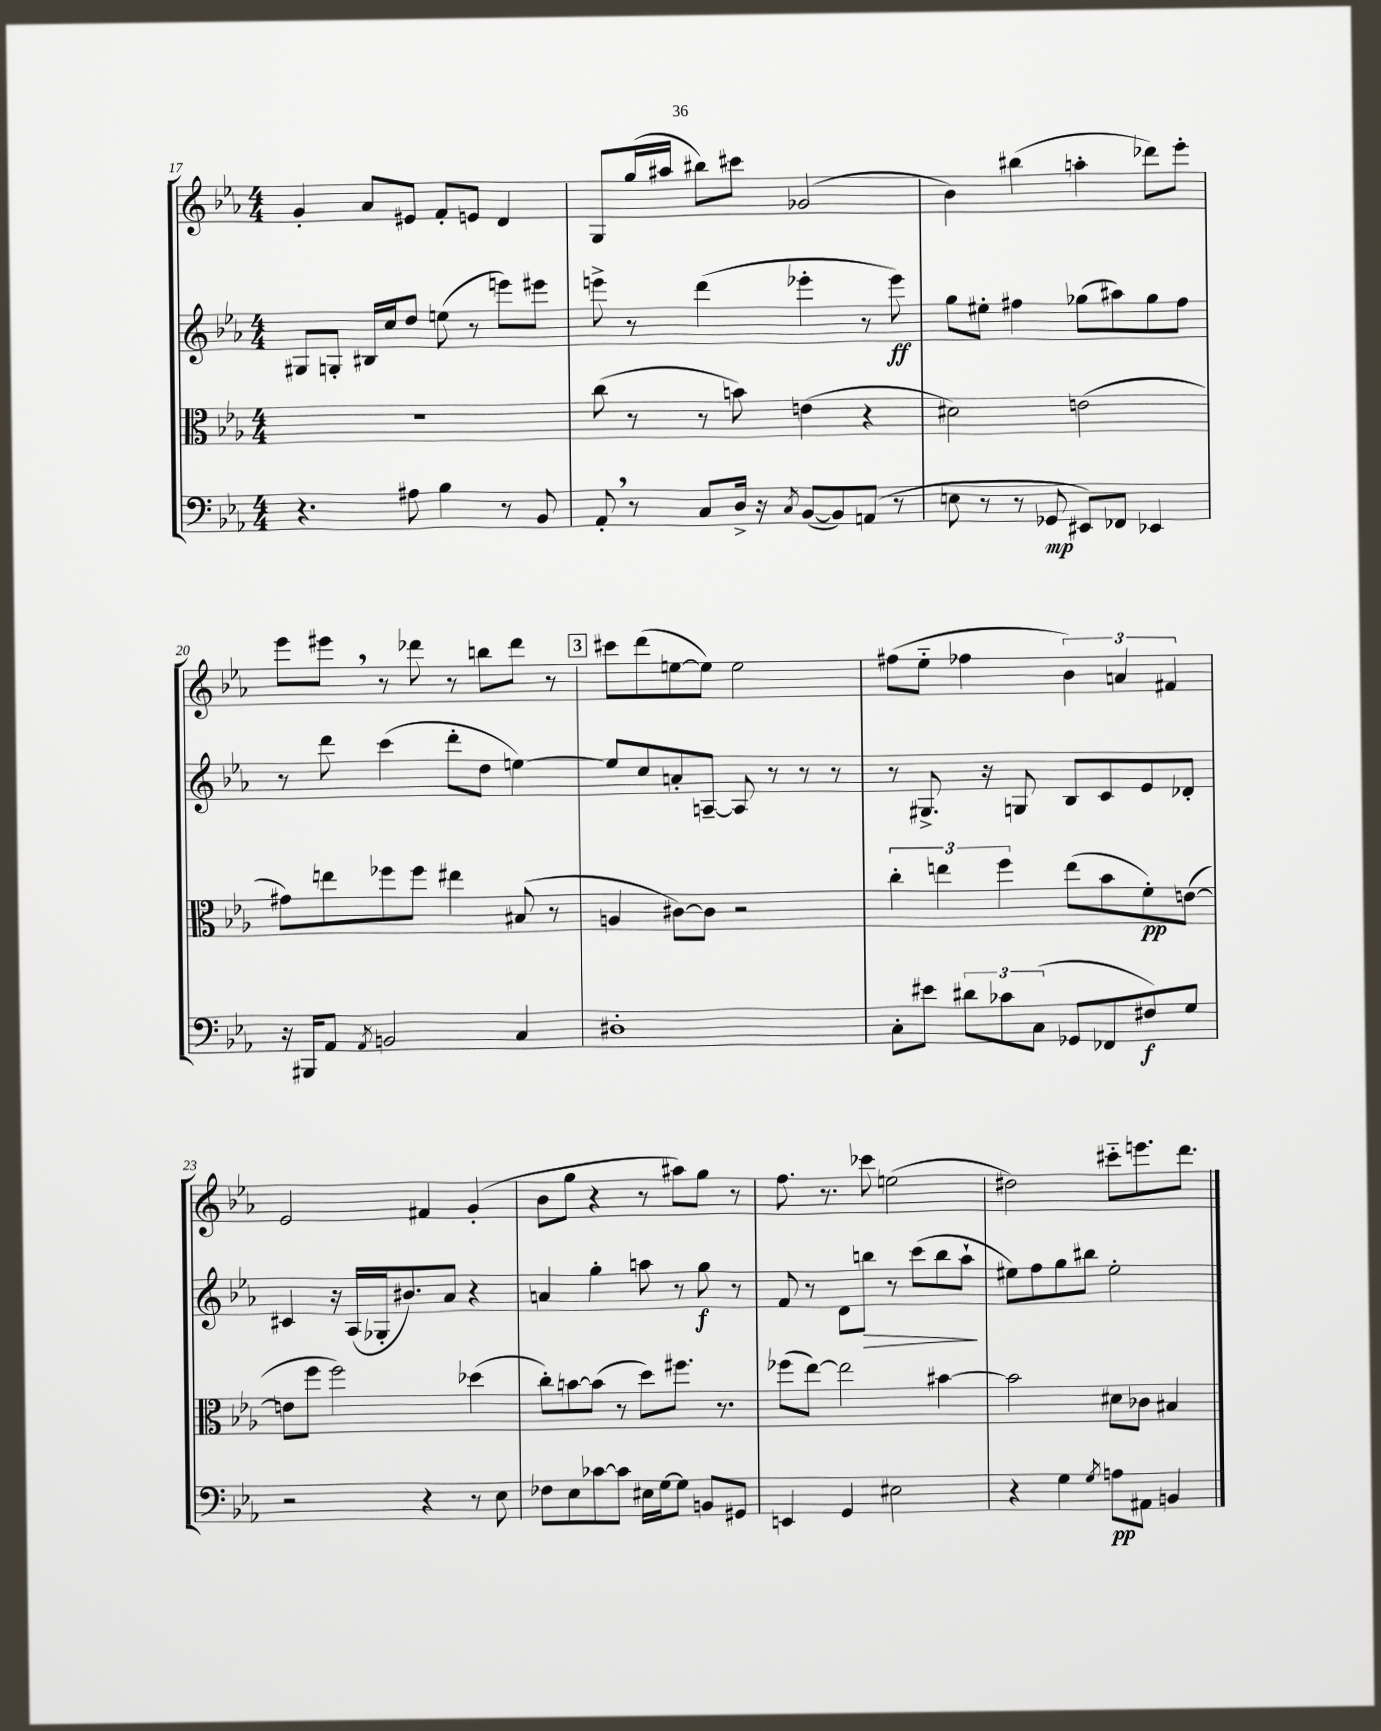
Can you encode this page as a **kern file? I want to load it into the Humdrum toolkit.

**kern	**kern	**kern	**kern
*staff4	*staff3	*staff2	*staff1
*clefF4	*clefC3	*clefG2	*clefG2
*k[b-e-a-]	*k[b-e-a-]	*k[b-e-a-]	*k[b-e-a-]
*M4/4	*M4/4	*M4/4	*M4/4
4.r	1r	8G#/L	4g'/
.	.	8G'/J	.
.	.	16B#/LL	8a-/L
.	.	16cc/J	.
8A#\	.	8dd/J	8e#/J
4B-\	.	(8ee\	8f'/L
.	.	8r	8e/J
8r	.	8eee\L)	4d/
8BB-/	.	8eee#\J	.
=	=	=	=
8AA-'/	(8cc\	8eee^\	8G/L
8r	8r	8r	(16gg/L
.	.	.	16aa#/JJ
8C/L	8r	(4ddd\	8bb#\L)
16D^/Jk	8b\)	.	8ccc#\J
16r	.	.	.
8qC/	.	.	.
([8BB-/L	(4e\	4eee-'\	(2g-/
8BB-/])	.	.	.
(8AA/J	4r	8r	.
8r	.	8eee-\)	.
=	=	=	=
8E\	2d#\)	8gg\L	4b-\)
8r	.	8ee#'\J	.
8r	.	4ff#\	(4bb#\
8GG-/	.	.	.
8EE#/L)	(2e\	(8gg-\L	4aa'\
8FF-/J	.	8aa#\)	.
4EE-/	.	8gg-\	8ddd-\L)
.	.	8ff#\J	8eee-'\J
=	=	=	=
16r	8g#\L)	8r	8eee-\L
16BBB#/LK	.	.	.
8AA-/J	8ee\	8ddd\	8eee#\J
8qAA-/	.	.	.
2BB/	8ff-\	(4ccc\	8r
.	8ff-\J	.	8ddd-\
.	4ee#\	8ddd'\L	8r
.	.	8dd\J	8bb\L
4C/	(8B#/	[4ee\)	8ddd-\J
.	8r	.	8r
=	=	=	=
1D#'	4A/	8ee/]L	8ccc#\L
.	.	8cc/	(8ddd\
.	[8c#\L)	8a'/	[8ee\
.	8c#\]J	[8A~/J	8ee\]J)
.	2r	8A/]	2ee\
.	.	8r	.
.	.	8r	.
.	.	8r	.
=	=	=	=
8C'\L	6cc'\	8r	(8ff#\L
8e#\J	.	8.G#^/	8ee-'~\J
.	6ee\	.	.
12d#\L	.	.	4ff-\
.	.	16r	.
12c-\	6ff\	.	.
.	.	8G/	.
(12C\J	.	.	.
8GG-/L	(8ee\L	8B-/L	6b-\)
8FF-/	8b-\	8c/	.
.	.	.	6a/
8F#/)	8f'\)	8e-/	.
.	.	.	6f#/
8G/J	([8e\J	8d-'/J	.
=	=	=	=
2r	8e\]L	4c#/	2e-/
.	8ff\J	.	.
.	2ff\)	16r	.
.	.	(16A-/LL	.
.	.	16G-'/J	.
.	.	8.b#/)	.
4r	.	.	4f#/
.	.	8a-/J	.
8r	(4dd-\	4r	(4g'/
8E-\	.	.	.
=	=	=	=
8F-\L	8cc'\L)	4a/	8b-\L
8E-\	[8b\	.	8gg\J
[8c-\	(8b\]J	4gg'\	4r
8c-\]J	8r	.	.
16E#\LL	8dd\L)	8aa\	8r
[16G\J	.	.	.
8G\]J	8.ff#\J	8r	8aa#\L)
8BB/L	.	8gg\	8gg\J
.	8.r	.	.
8GG#/J	.	8r	8r
=	=	=	=
4EE/	(8ff-\L	8f/	8.ff\
.	[8ee-\J)	8r	.
.	.	.	8.r
4GG/	2ee-\]	8d\L	.
.	.	8bb\J	8ccc-\
2E#\	.	8r	(2ee\
.	.	(8ccc\L	.
.	[4b#\	8bb\	.
.	.	8aa-`\J	.
=	=	=	=
4r	2b#\]	8ee#\L)	2dd#\)
.	.	8ff\	.
4G\	.	8gg\	.
.	.	8bb#\J	.
8qG/	.	.	.
8A\L	8d#\L	2ee#'\	8ccc#'~\L
8AA#\J	8c-\J	.	8.eee\
4BB/	4B#/	.	.
.	.	.	8.ddd\J
==	==	==	==
*-	*-	*-	*-
